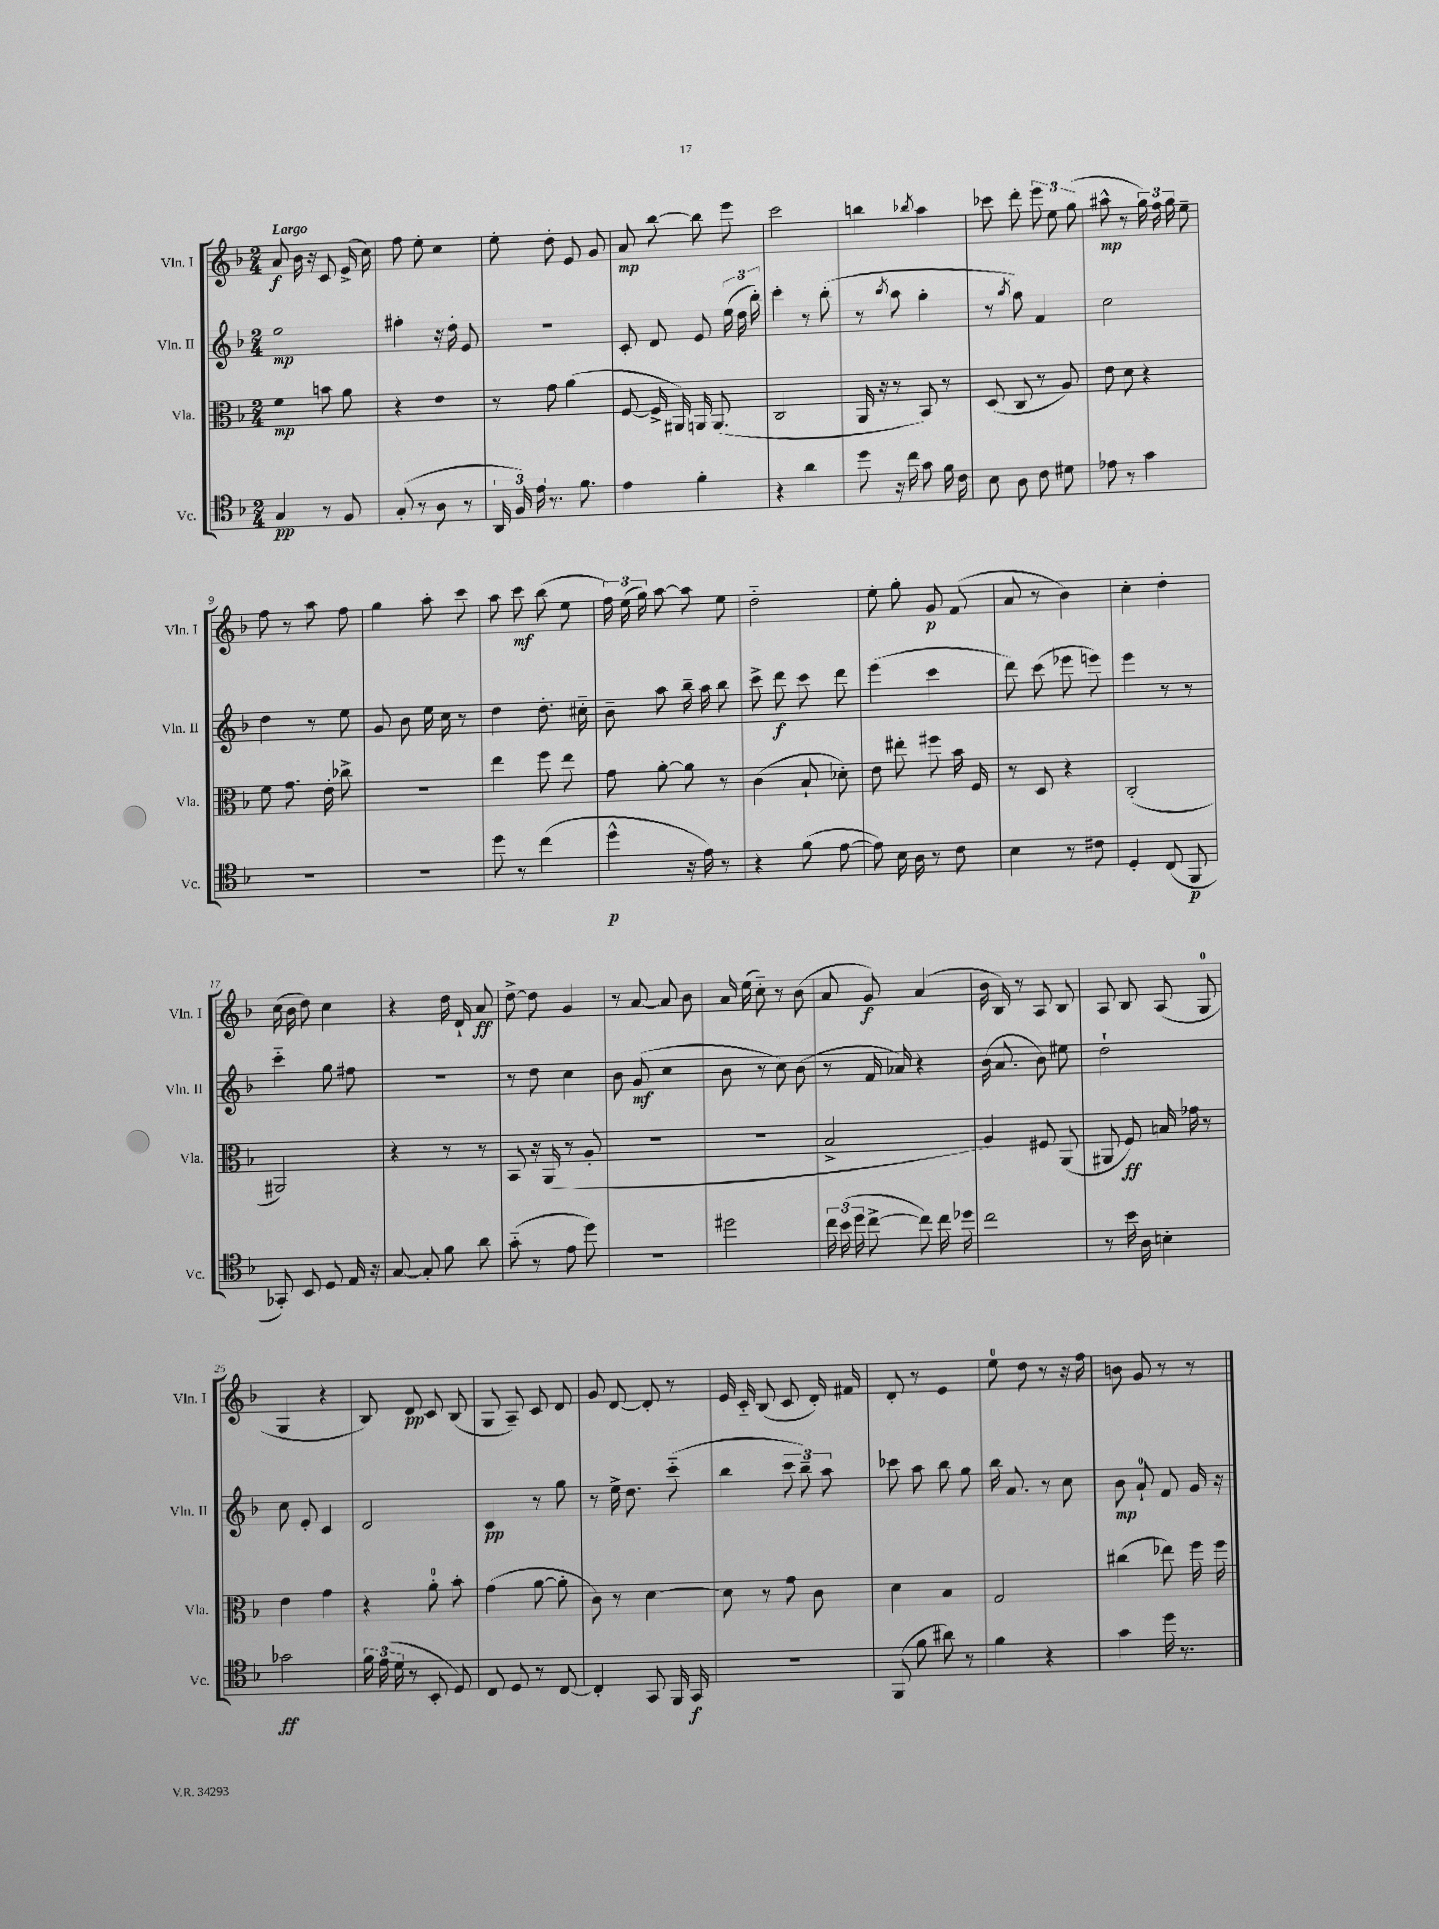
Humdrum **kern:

**kern	**kern	**kern	**kern
*staff4	*staff3	*staff2	*staff1
*clefC4	*clefC3	*clefG2	*clefG2
*k[b-]	*k[b-]	*k[b-]	*k[b-]
*M2/4	*M2/4	*M2/4	*M2/4
4G/	4f\	2ee\	8a/
.	.	.	16b-\
.	.	.	16r
8r	8b\	.	8c/
8F/	8a\	.	(16e^/
.	.	.	16cc\)
=	=	=	=
(8G'/	4r	4ff#'\	8ff\
8r	.	.	8ee'\
8A\	4e\	16r	4cc\
.	.	16dd'\	.
8r	.	8e/	.
=	=	=	=
24AA/	8r	2r	8ee'\
24F/)	.	.	.
24e\	.	.	.
8.r	8g\	.	8dd'\
.	(4a\	.	8e/
8.f\	.	.	.
.	.	.	8g/
=	=	=	=
4e\	[8F/	8c'/	8a/
.	16F^/]	8d/	[8bb-\
.	16AA#/)	.	.
4f'\	16AA/	8e/	8bb-\]
.	(8.AA/	.	.
.	.	(24ee\	8eee\
.	.	24dd\	.
.	.	24bb-'\)	.
=	=	=	=
4r	2C/	4ccc'\	2ccc\
4a\	.	8r	.
.	.	(8bb-'\	.
=	=	=	=
8dd\	16AA/	8r	4bb\
.	16r	.	.
.	.	8qbb-/	.
16r	8r	8aa\	.
16cc\	.	.	.
.	.	.	8qbb-/
8g\	8BB-/)	4gg'\	4aa\
16f\	8r	.	.
16c\	.	.	.
=	=	=	=
8B-\	(8D/	8r	8ccc-\
.	.	8qgg/	.
8A\	8C/	8ff\)	8ddd'\
8c\	8r	4f/	12eee\
.	.	.	12ee\
8d#\	8A/)	.	.
.	.	.	(12gg\
=	=	=	=
8e-\	8e\	2cc\	8aa#^^\
8r	8d\	.	8r
4g\	4r	.	24gg\)
.	.	.	24ff\
.	.	.	24gg\
.	.	.	8ee~\
=	=	=	=
2r	8f\	4dd\	8ff\
.	8.g\	.	8r
.	.	8r	8aa\
.	16e'\	.	.
.	8cc-^\	8ee\	8ff\
=	=	=	=
2r	2r	8g/	4gg\
.	.	8b-\	.
.	.	16ee\	8aa'\
.	.	16cc\	.
.	.	8r	8ccc\
=	=	=	=
8dd\	4ee\	4dd\	8aa\
8r	.	.	8ccc\
(4cc\	8ff\	8.dd'\	(8bb-\
.	8ee\	.	8ee\
.	.	16cc#'~\	.
=	=	=	=
4dd^^\	8g\	8b-~\	24ff\)
.	.	.	(24ee\
.	.	.	24gg\)
.	[8a'\	8aa\	[8aa\
16r	8a\]	16bb-~\	8aa\]
16e\)	.	16aa\	.
8r	8r	8bb-\	8ee\
=	=	=	=
4r	(4c\	8ccc^\	2dd'~\
.	.	8ddd\	.
(8f\	8B-`/	8ccc\	.
[8e\	8d-'\)	8ddd\	.
=	=	=	=
8e\])	8e\	(4eee\	8ee'\
16B-\	8ee#'\	.	8gg'\
16A\	.	.	.
8r	8ff#\	4ccc\	8g/
8c\	16b-\	.	(8f/
.	16F/	.	.
=	=	=	=
4B-\	8r	8ddd\)	8a/
.	8D/	(8ccc\	8r
8r	4r	8eee-\	4b-\)
8c#\	.	8eee\)	.
=	=	=	=
4D'/	(2C'/	4eee\	4cc'\
(8C/	.	8r	4dd'\
8FF/	.	8r	.
=	=	=	=
8GG-'/)	2AA#/)	4ccc'~\	(16cc\
.	.	.	16b-\
8BB-/	.	.	8dd\)
8D/	.	8gg\	4cc\
16E/	.	8ff#\	.
16r	.	.	.
=	=	=	=
[8G/	4r	2r	4r
8G'/]	.	.	.
8f\	8r	.	16dd\
.	.	.	16d`/
8a\	8r	.	8a/
=	=	=	=
(8g'~\	8BB-/	8r	[8dd^\
8r	16r	8dd\	8dd\]
.	(16AA/	.	.
8e\	8r	4cc\	4g/
8dd\)	8A'/	.	.
=	=	=	=
2r	2r	8b-\	8r
.	.	(8g/	[8a/
.	.	4cc\	8a/]
.	.	.	8b-\
=	=	=	=
2dd#\	2r	8b-\	16a/
.	.	.	(16ee\
.	.	8r	8cc'~\)
.	.	8cc\)	8r
.	.	(8b-\	(8b-\
=	=	=	=
24cc\	2B-^/	8r	8a/
(24b-\	.	.	.
24dd\	.	.	.
[8cc^\	.	16f/	8g/)
.	.	16a-/)	.
8cc\])	.	4r	(4a/
16cc\	.	.	.
16dd-\	.	.	.
=	=	=	=
2cc\	4A/)	(16b-\	16b-\
.	.	8.a/	16B-/)
.	.	.	8r
.	8F#/	8b-\)	8A/
.	(8AA/	8ee#\	8B-/
=	=	=	=
8r	8AA#/	2dd`\	8A/
16b-\	8F/)	.	8B-/
16A\	.	.	.
4B'\	16B/	.	(8A/
.	16g-\	.	.
.	8r	.	8G/
=	=	=	=
2g-\	4e\	8cc\	4G/
.	.	8e'/	.
.	4g\	4c/	4r
=	=	=	=
24f\	4r	2d/	8B-/)
(24e\	.	.	.
24d\	.	.	.
8r	.	.	8d/
8BB-'/	8a'\	.	8c/
8D/)	8b-'\	.	(8B-/
=	=	=	=
8C/	(4g\	4c/	8G/
8D/	.	.	8A~/)
8r	[8a\	8r	8c/
[8C/	8a'\]	8gg\	8d/
=	=	=	=
4C'/]	8c\)	8r	8g/
.	8r	16ee^\	[8d/
.	.	8.dd\	.
8GG/	[4d\	.	8d'/]
16FF/	.	(8ccc'~\	8r
16GG/	.	.	.
=	=	=	=
2r	8d\]	4bb-\	16e/
.	.	.	16c'~/
.	8r	.	(8B-/
.	8g\	12ccc\	8c/
.	.	12bb-~\)	.
.	8c\	.	16d'/)
.	.	12aa\	.
.	.	.	16f#/
=	=	=	=
(8FF/	4d\	8ccc-\	8d'/
8f\	.	8aa\	8r
8a#\)	4B-/	8bb-\	4e/
8r	.	8gg\	.
=	=	=	=
4f\	2G/	16bb-\	8ee\
.	.	8.a/	.
.	.	.	8dd\
4r	.	8r	8r
.	.	8cc\	16r
.	.	.	16ff\
=	=	=	=
4g\	(4cc#\	8b-\	8b\
.	.	8a`/	8g/
16dd\	8ee-\)	8f/	8r
8.r	.	.	.
.	16ff\	16g/	8r
.	16ff\	16r	.
==	==	==	==
*-	*-	*-	*-
